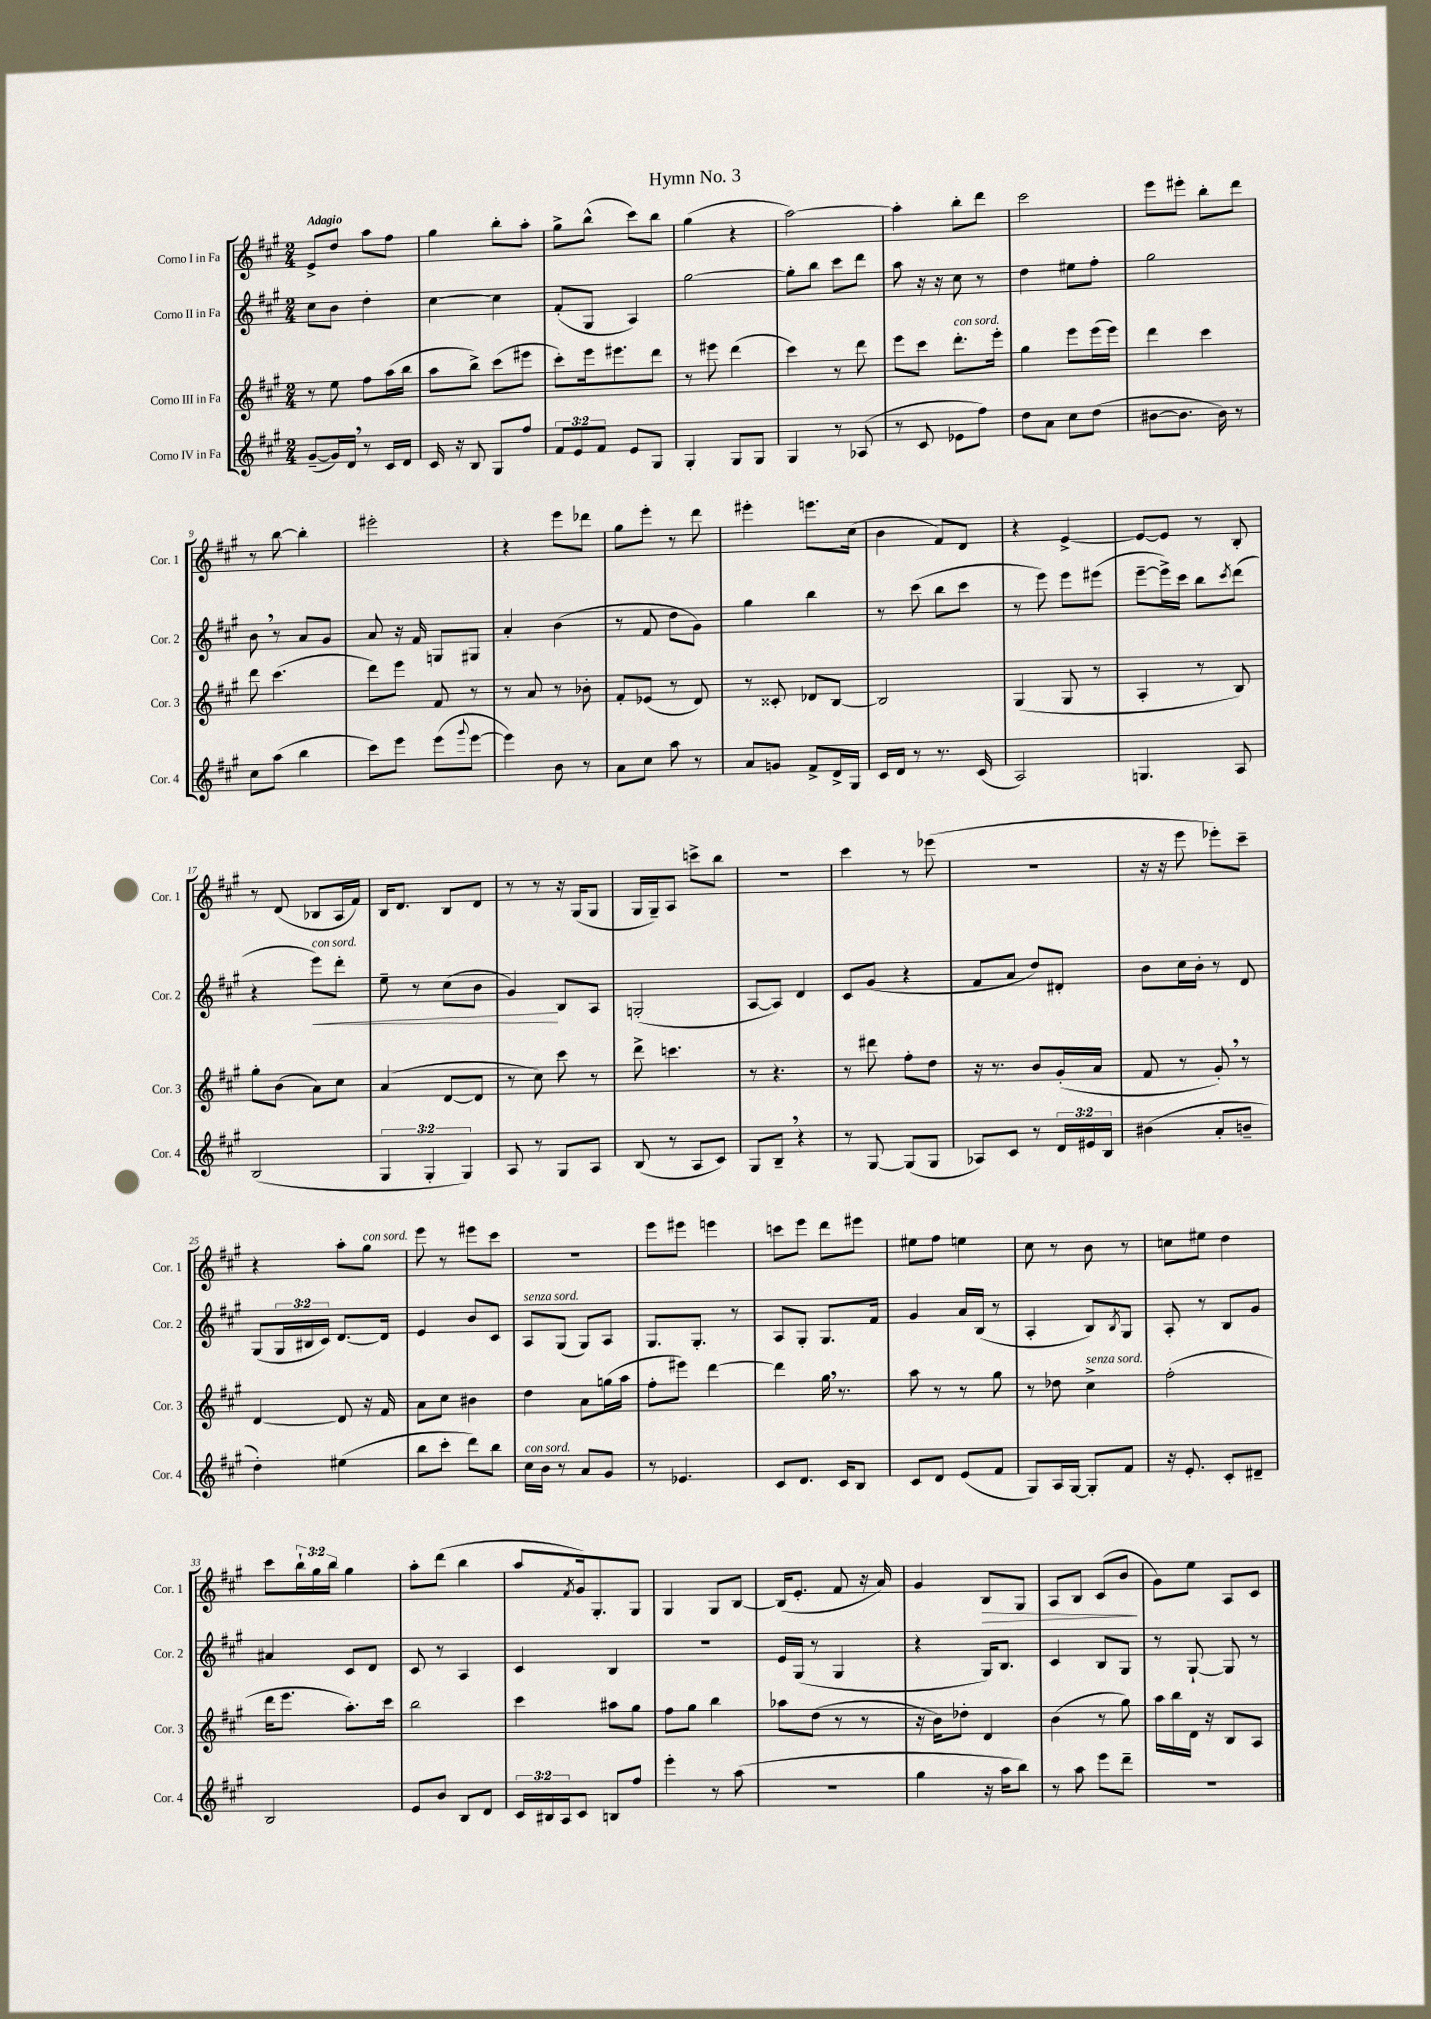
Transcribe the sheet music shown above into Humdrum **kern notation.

**kern	**kern	**kern	**kern
*staff4	*staff3	*staff2	*staff1
*clefG2	*clefG2	*clefG2	*clefG2
*k[f#c#g#]	*k[f#c#g#]	*k[f#c#g#]	*k[f#c#g#]
*M2/4	*M2/4	*M2/4	*M2/4
([8g#~	8r	8cc#	8e^
16g#])	8ee	8b	8dd
16d	.	.	.
8r	8ff#	4dd'	8aa
16c#	(16aa	.	8ff#
16d	16bb	.	.
=	=	=	=
16c#	8aa	[4cc#	4gg#
16r	.	.	.
8B	8bb^)	.	.
8G#	(8ccc#	4cc#]	8bb'
8ff#	8eee#	.	8aa'
=	=	=	=
12f#	8ccc#')	(8f#'	8gg#^
12e	.	.	.
.	16eee	8G#	(8bb^^
12f#	.	.	.
.	8.eee#	.	.
8e	.	4A)	8ccc#)
8G#	8ddd	.	8bb
=	=	=	=
4G#'	8r	[2gg#	(4gg#
.	8eee#	.	.
8G#	(4ddd	.	4r
8G#	.	.	.
=	=	=	=
4G#	4ccc#)	8gg#']	[2aa)
.	.	8bb	.
8r	8r	8ccc#	.
(8A-	8ddd	8ddd	.
=	=	=	=
8r	8eee	8aa	4aa']
8c#	8ccc#	16r	.
.	.	16r	.
8e-	8.ddd'	8cc#	8bb'
8ff#)	.	8r	8ddd
.	16eee'	.	.
=	=	=	=
8dd	4gg#	4dd	2ccc#
8a	.	.	.
8cc#	8eee	8ee#	.
(8dd	(16eee	8ff#'	.
.	16eee)	.	.
=	=	=	=
[8b#	4ddd	2gg#	8eee
8.b#]	.	.	8eee#'
.	4ccc#	.	8bb'
16b#)	.	.	.
8r	.	.	8ddd
=	=	=	=
8cc#	8ddd	8b	8r
(8aa	(4.ccc#	8r	[8bb
4bb	.	8a	4bb']
.	.	8g#	.
=	=	=	=
8ccc#)	8ddd)	8a	2eee#'
8eee	8eee	16r	.
.	.	16f#	.
(8eee	8f#	8G	.
8qqggg#	.	.	.
[8eee	8r	8G#	.
=	=	=	=
4eee])	8r	4a'	4r
.	8a	.	.
8b	8r	(4b	8eee
8r	8b-'	.	8ddd-
=	=	=	=
8a	8f#'	8r	8gg#
8cc#	(8e-	8f#	8eee'
8aa	8r	8dd	8r
8r	8d)	8g#)	8ddd
=	=	=	=
8a	8r	4gg#	4eee#'
8g	8c##'	.	.
8f#^	8d-	4bb	8.eee
16d^	[8B	.	.
16G#	.	.	(16cc#
=	=	=	=
16c#	2B]	8r	4b
16d	.	.	.
8r	.	(8ccc#	.
8.r	.	8bb	8f#)
.	.	8ccc#	8d
(16c#	.	.	.
=	=	=	=
2A)	(4G#	8r	4r
.	.	8eee)	.
.	8G#	8eee	[4e^
.	8r	(8eee#	.
=	=	=	=
4.G	4A'	[8eee~	8e_
.	.	16eee^])	8e]
.	.	16ccc#	.
.	8r	8bb	8r
.	.	8qccc#	.
8A	8B)	(8ddd	8B'
=	=	=	=
(2B	8gg#'	4r	8r
.	(8b	.	(8d
.	8a)	8eee)	8B-
.	8cc#	8ddd'	16A
.	.	.	16f#)
=	=	=	=
6G#	(4a	8ee~	16B
.	.	.	8.d
.	.	8r	.
6G#'	.	.	.
.	[8d	(8cc#	8B
6G#)	.	.	.
.	8d]	8b	8d
=	=	=	=
8A	8r	4g#)	8r
8r	8cc#)	.	8r
8G#	8ccc#	8B	16r
.	.	.	(16G#
8A	8r	8A	8G#
=	=	=	=
(8B	8ddd^	(2G'	16G#
.	.	.	16G#~)
8r	4.ccc	.	8A
8A	.	.	8ccc^
8c#)	.	.	8bb
=	=	=	=
8G#	8r	[8A	2r
8B~	4.r	8A])	.
4r	.	4d	.
=	=	=	=
8r	8r	8c#	4ccc#
[8G#	8ddd#	(8g#	.
(8G#]	8ff#'	4r	8r
8G#	8dd	.	(8eee-
=	=	=	=
8A-)	16r	8f#	2r
.	8.r	.	.
8c#	.	8a	.
8r	8b	8dd)	.
24d	(16g#'	8d#'	.
24e#	.	.	.
.	16a	.	.
24B	.	.	.
=	=	=	=
(4b#	8f#	8b	16r
.	.	.	16r
.	8r	16cc#	8eee
.	.	16b'	.
8a'	8g#')	8r	8eee-')
8b~	8r	8d	8ccc#~
=	=	=	=
4dd')	[4d	(8G#	4r
.	.	24G#	.
.	.	24B#	.
.	.	24c#)	.
(4ee#	8d]	[8.d	8aa'
.	16r	.	8gg#
.	16f#	16d]	.
=	=	=	=
8bb	8a	4e	8eee
8ccc#'	8cc#	.	8r
8ddd)	4b#	8b	8eee#
8bb	.	8c#	8ccc#
=	=	=	=
16cc#	4dd	8A	2r
16b	.	.	.
8r	.	(8G#	.
8a	8a	8G#)	.
8g#	(16gg	8A	.
.	16aa	.	.
=	=	=	=
8r	8ff#'	8.G#	8eee
4.e-	8eee#)	.	8eee#
.	.	8.G#'	.
.	[4ddd	.	4eee
.	.	8r	.
=	=	=	=
8c#	4ddd]	8A	8ccc
8.d	.	8G#'	8eee
.	16gg#	8.G#	8ddd
16c#	8.r	.	.
8B	.	.	8eee#
.	.	16f#	.
=	=	=	=
8c#	8aa	4g#	8ee#
8d	8r	.	8ff#
(8e	8r	16a	4ee
.	.	(16B	.
8f#	8gg#	8r	.
=	=	=	=
8G#)	8r	4A'	8cc#
16A	8dd-	.	8r
[16G#	.	.	.
8G#']	4cc#^	8B)	8b
.	.	8qB	.
8f#	.	8G#	8r
=	=	=	=
16r	(2ff#'	8A'	8cc
8.e'	.	.	.
.	.	8r	8ee#
8c#'	.	8B	4dd
8d#~	.	8g#	.
=	=	=	=
2B	16ddd	4a#	8ccc#
.	8.eee	.	.
.	.	.	24bb`
.	.	.	24gg#
.	.	.	24bb
.	8.aa')	8c#	4gg#
.	.	8d	.
.	16ccc#	.	.
=	=	=	=
8e	2bb	8c#	8aa'
8b	.	8r	(8ddd
8B	.	4A	4bb
8d	.	.	.
=	=	=	=
24c#	4ccc#	4c#	8aa
24B#	.	.	.
24A	.	.	.
.	.	.	8qf#
8c#	.	.	16g#)
.	.	.	8.G#'
8B	8aa#	4B	.
8ff#	8gg#	.	8G#
=	=	=	=
4eee'	8ff#	2r	4G#
.	8gg#	.	.
8r	4bb	.	8G#
(8aa	.	.	[8B
=	=	=	=
2r	8aa-	16e	(16B]
.	.	(16G#	8.e'
.	(8dd	8r	.
.	8r	4G#	8f#
.	8r	.	16r
.	.	.	16a)
=	=	=	=
4gg#	16r	4r	4g#
.	16b)	.	.
.	8dd-'	.	.
16r	4d	16G#)	8B
16aa	.	8.B	.
8bb)	.	.	8G#
=	=	=	=
8r	(4b	4c#	8A
8aa	.	.	8B
8eee	8r	8B	(8c#
8ddd~	8gg#)	8G#	8b
=	=	=	=
2r	16aa	8r	8g#)
.	16bb	.	.
.	16d	[8G#`	8ee
.	16r	.	.
.	8B	8G#]	8A
.	8A	8r	8c#
==	==	==	==
*-	*-	*-	*-
